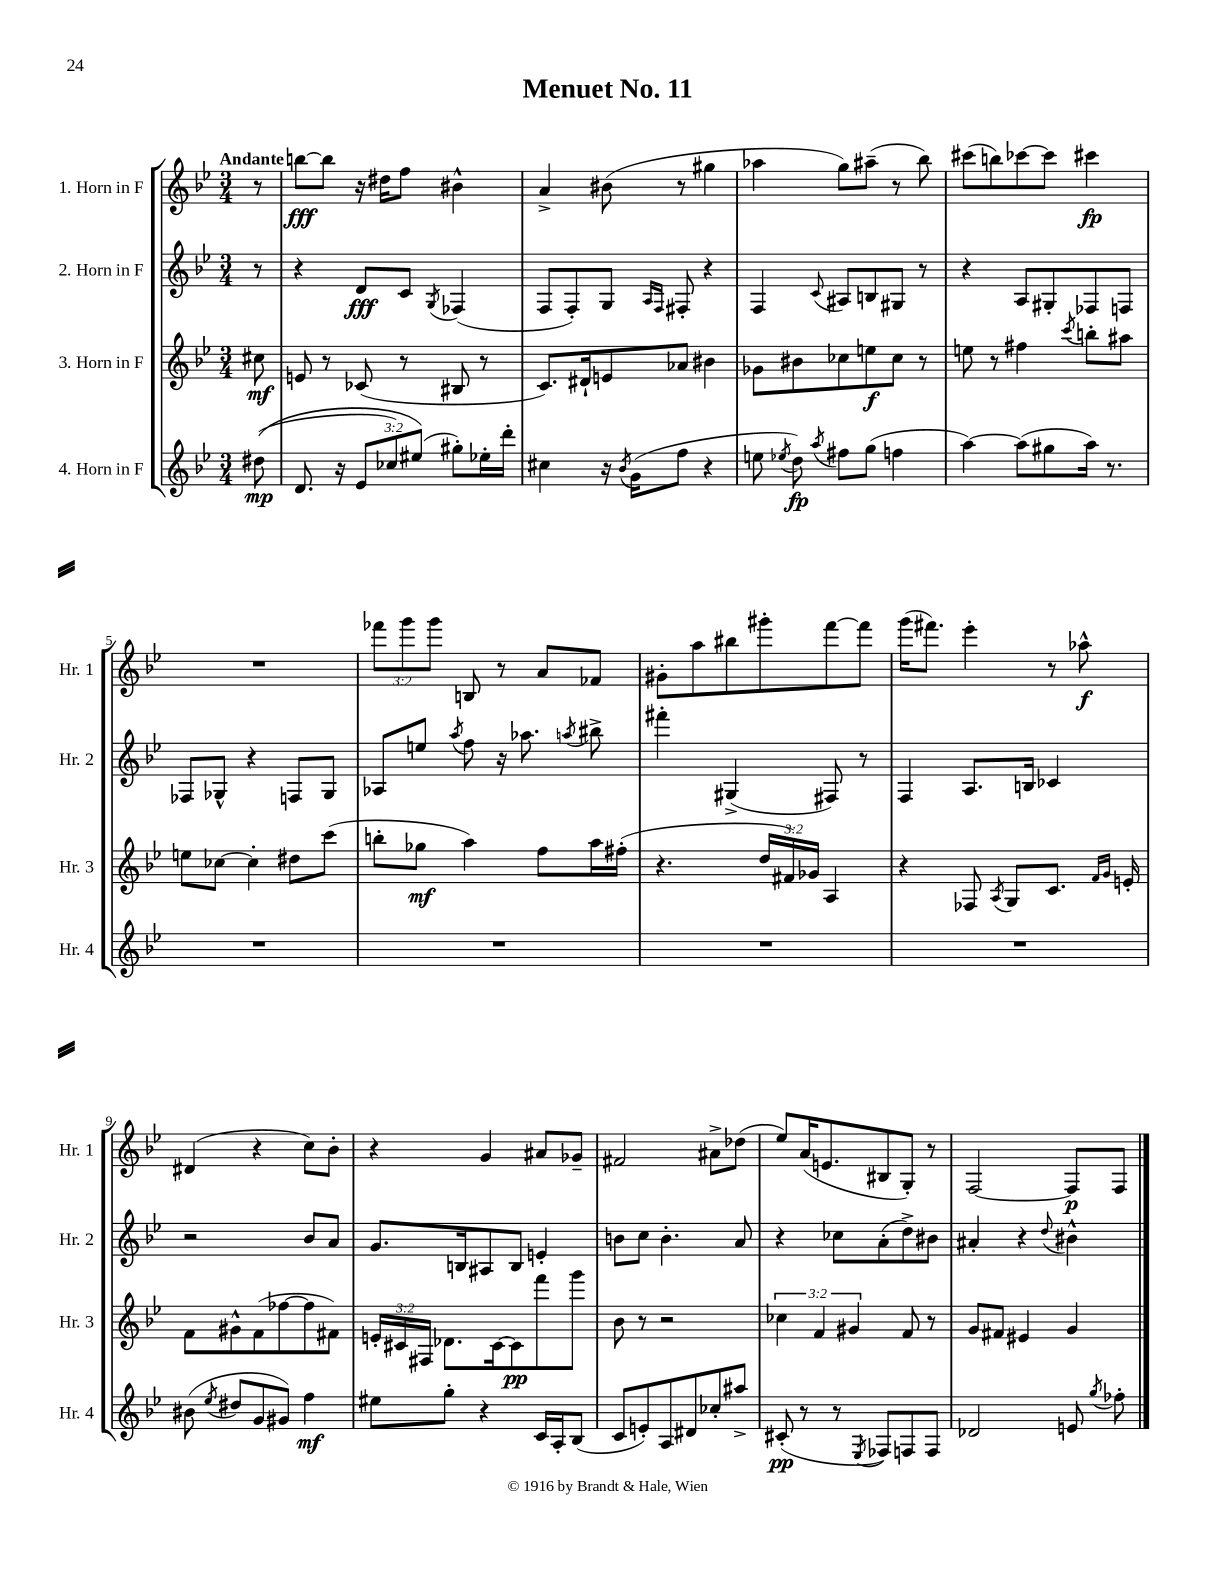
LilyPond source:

\header { title = "Menuet No. 11" }
<<
\new StaffGroup <<
\new Staff = "s0" \with { instrumentName = "1. Horn in F" shortInstrumentName = "Hr. 1" } {
    \clef treble \key bes \major \numericTimeSignature \time 3/4 \override Staff.TupletNumber.text = #tuplet-number::calc-fraction-text \partial 8 \tempo "Andante"
    \autoBeamOff r8 |
    b''8[~\fff b''8] r16 dis''16[ f''8] bis'4-^ |
    a'4-> bis'8( r8 gis''4 |
    aes''4 g''8[) ais''8]--( r8 bes''8) |
    cis'''8[( b''8) ces'''8~ ces'''8] cis'''4\fp |
    R2. |
    \tuplet 3/2 { fes'''8[ g'''8 g'''8] } b8 r8 a'8[ fes'8] |
    gis'8[-. a''8 bis''8 gis'''8-. f'''8~ f'''8] |
    g'''16[( fis'''8.]) ees'''4-. r8 aes''8-^\f |
    dis'4( r4 c''8[) bes'8]-. |
    r4 g'4 ais'8[ ges'8]-- |
    fis'2 ais'8[-> des''8]( |
    ees''8[) a'16( e'8. bis8 g8]-.) r8 |
    f2~ f8[\p f8] \bar "|." |
}
\new Staff = "s1" \with { instrumentName = "2. Horn in F" shortInstrumentName = "Hr. 2" } {
    \clef treble \key bes \major \numericTimeSignature \time 3/4 \partial 8
    \autoBeamOff r8 |
    r4 d'8[\fff c'8] \acciaccatura { g8 } fes4( |
    f8[ f8-.) g8] \grace { a16[ f16] } fis8-. r4 |
    f4 \appoggiatura { c'8 } ais8[ b8 gis8] r8 |
    r4 a8[ gis8-. fes8 f8] |
    fes8[ ges8]-^ r4 f8[ ges8] |
    aes8[ e''8] \acciaccatura { a''8 } f''8 r16 aes''8. \acciaccatura { a''8 } bis''8-> |
    fis'''4-. gis4->( fis8) r8 |
    f4 a8.[ b16] ces'4 |
    r2 bes'8[ a'8] |
    g'8.[ b16 ais8 b8] e'4-. |
    b'8[ c''8] b'4.-. a'8 |
    r4 ces''8[ a'8-.( d''8->) bis'8] |
    ais'4-. r4 \appoggiatura { d''8 } bis'4-^ \bar "|." |
}
\new Staff = "s2" \with { instrumentName = "3. Horn in F" shortInstrumentName = "Hr. 3" } {
    \clef treble \key bes \major \numericTimeSignature \time 3/4 \override Staff.TupletNumber.text = #tuplet-number::calc-fraction-text \partial 8
    \autoBeamOff cis''8\mf |
    e'8 r8 ces'8( r8 bis8 r8 |
    c'8.[) dis'16-! e'8 aes'8] bis'4 |
    ges'8[ bis'8 ces''8 e''8\f ces''8] r8 |
    e''8 r8 fis''4 \acciaccatura { c'''8 } b''8[-. ais''8] |
    e''8[ ces''8]~ ces''4-. dis''8[ c'''8]( |
    b''8[-. ges''8]\mf a''4) f''8[ a''16 fis''16]-.( |
    r4. \tuplet 3/2 { d''16[ fis'16) ges'16] } a4 |
    r4 fes8 \acciaccatura { a8 } g8[ c'8.] \grace { f'16[ g'16] } e'16-. |
    f'8[ gis'8-^ f'8( fes''8~ fes''8 fis'8]) |
    \tuplet 3/2 { e'16[-. cis'16 fis16] } des'8.[ cis'16~ cis'8\pp f'''8 g'''8] |
    bes'8 r8 r2 |
    \tuplet 3/2 { ces''4 f'4 gis'4 } f'8 r8 |
    g'8[ fis'8] eis'4 g'4 \bar "|." |
}
\new Staff = "s3" \with { instrumentName = "4. Horn in F" shortInstrumentName = "Hr. 4" } {
    \clef treble \key bes \major \numericTimeSignature \time 3/4 \override Staff.TupletNumber.text = #tuplet-number::calc-fraction-text \partial 8
    \autoBeamOff dis''8\mp(\( |
    d'8. r16 \tuplet 3/2 { ees'8[ ces''8) eis''8](\) } gis''8[-.) ees''16-. d'''16]-. |
    cis''4 r16 \acciaccatura { bes'8 } g'16[( f''8] r4 |
    e''8 \acciaccatura { ees''8 } d''8\fp) \acciaccatura { a''8 } fis''8[ g''8]( f''4 |
    a''4~) a''8[( gis''8 a''16]) r8. |
    R2. |
    R2. |
    R2. |
    R2. |
    bis'8( \acciaccatura { ees''8 } dis''8[ g'8 gis'8]) f''4\mf |
    eis''8[ g''8]-. r4 c'16[ a16-. bes8]( |
    c'8[ e'8-.) a8 dis'8 ces''8-. ais''8]-> |
    cis'8-.\pp( r8 r8 \acciaccatura { ees8 } fes8[) f8 f8] |
    des'2 e'8 \acciaccatura { g''8 } fes''8-. \bar "|." |
}
>>
>>
